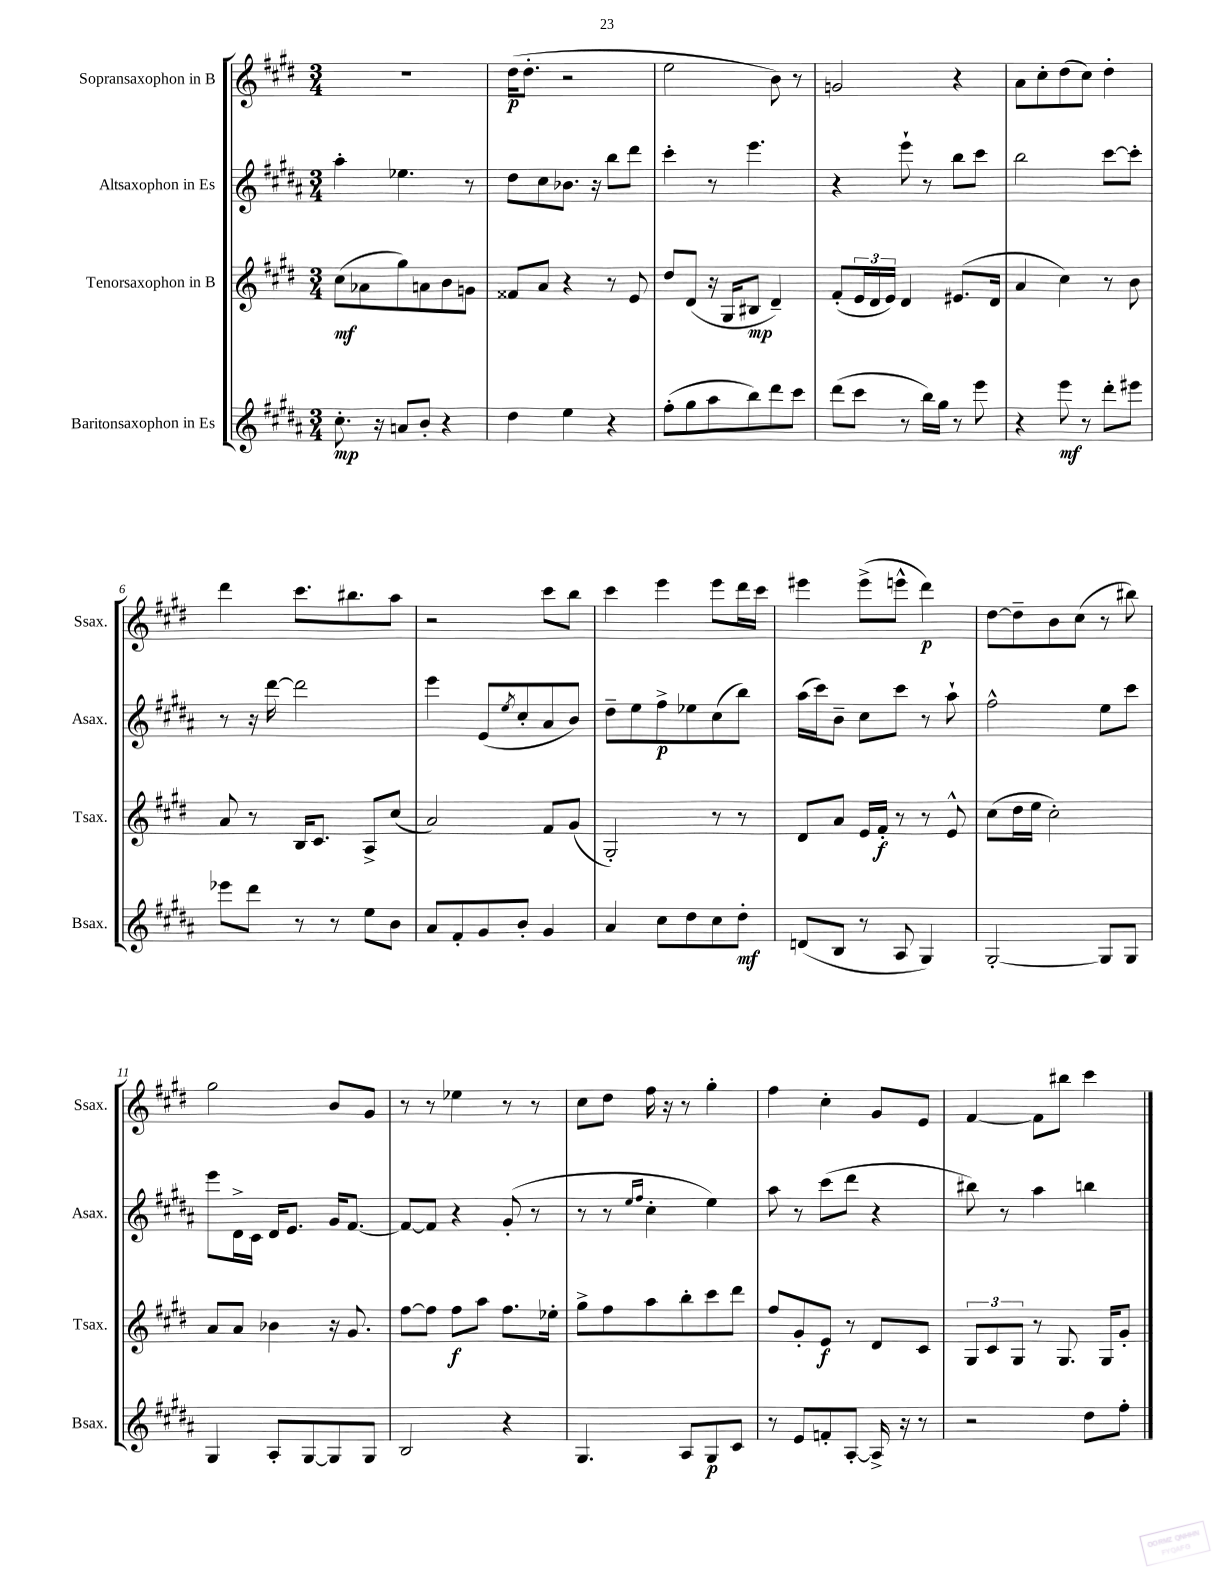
<<
\new StaffGroup <<
\new Staff = "s0" \with { instrumentName = "Sopransaxophon in B" shortInstrumentName = "Ssax." } {
    \clef treble \key e \major \numericTimeSignature \time 3/4
    R2. |
    dis''16\p( dis''8.-. r2 |
    e''2 b'8) r8 |
    g'2 r4 |
    a'8 cis''8-. dis''8( cis''8) dis''4-. |
    dis'''4 cis'''8. bis''8. a''8 |
    r2 cis'''8 b''8 |
    cis'''4 e'''4 e'''8 dis'''16 cis'''16 |
    eis'''4 eis'''8->( e'''8-^ dis'''4\p) |
    dis''8~ dis''8-- b'8 cis''8( r8 bis''8) |
    gis''2 b'8 gis'8 |
    r8 r8 ees''4 r8 r8 |
    cis''8 dis''8 fis''16 r16 r8 gis''4-. |
    fis''4 cis''4-. gis'8 e'8 |
    fis'4~ fis'8 bis''8 cis'''4 \bar "|." |
}
\new Staff = "s1" \with { instrumentName = "Altsaxophon in Es" shortInstrumentName = "Asax." } {
    \clef treble \key b \major \numericTimeSignature \time 3/4
    ais''4-. ees''4. r8 |
    dis''8 cis''8 bes'8. r16 b''8 dis'''8 |
    cis'''4-. r8 e'''4. |
    r4 e'''8-! r8 b''8 cis'''8 |
    b''2 cis'''8~ cis'''8-. |
    r8 r16 dis'''16~ dis'''2 |
    e'''4 e'8( \acciaccatura { e''8 } cis''8-. ais'8 b'8) |
    dis''8-- e''8 fis''8->\p ees''8 cis''8( b''8) |
    ais''16( cis'''16) b'8-- cis''8 cis'''8 r8 ais''8-! |
    fis''2-^ e''8 cis'''8 |
    e'''8 dis'16-> cis'16 dis'16 e'8. gis'16 fis'8.~ |
    fis'8~ fis'8 r4 gis'8-.( r8 |
    r8 r8 \grace { e''16 fis''16 } cis''4-. e''4) |
    ais''8 r8 cis'''8( dis'''8 r4 |
    bis''8) r8 ais''4 b''4 \bar "|." |
}
\new Staff = "s2" \with { instrumentName = "Tenorsaxophon in B" shortInstrumentName = "Tsax." } {
    \clef treble \key e \major \numericTimeSignature \time 3/4
    cis''8\mf( aes'8 gis''8) a'8 b'8 g'8 |
    fisis'8 a'8 r4 r8 e'8 |
    dis''8 dis'8( r16 gis16 bis8\mp dis'4--) |
    fis'8-.( \tuplet 3/2 { e'16 dis'16 e'16) } dis'4 eis'8.( dis'16 |
    a'4 cis''4) r8 b'8 |
    a'8 r8 b16 cis'8. a8-> cis''8( |
    a'2) fis'8 gis'8( |
    gis2-.) r8 r8 |
    dis'8 a'8 e'16 fis'16-.\f r8 r8 e'8-^ |
    cis''8( dis''16 e''16 cis''2-.) |
    a'8 a'8 bes'4 r16 gis'8. |
    fis''8~ fis''8 fis''8\f a''8 fis''8. ees''16-. |
    gis''8-> fis''8 a''8 b''8-. cis'''8 dis'''8 |
    fis''8 gis'8-. e'8\f r8 dis'8 cis'8 |
    \tuplet 3/2 { gis8 cis'8 gis8 } r8 gis8. gis16 gis'8-. \bar "|." |
}
\new Staff = "s3" \with { instrumentName = "Baritonsaxophon in Es" shortInstrumentName = "Bsax." } {
    \clef treble \key b \major \numericTimeSignature \time 3/4
    cis''8.-.\mp r16 a'8 b'8-. r4 |
    dis''4 e''4 r4 |
    fis''8-.( gis''8 ais''8 b''8) dis'''8 cis'''8 |
    dis'''8( cis'''8 r8 b''16) gis''16 r8 e'''8 |
    r4 e'''8\mf r8 dis'''8-. eis'''8 |
    ees'''8 dis'''8 r8 r8 e''8 b'8 |
    ais'8 fis'8-. gis'8 b'8-. gis'4 |
    ais'4 cis''8 dis''8 cis''8 dis''8-.\mf |
    d'8( b8 r8 ais8 gis4) |
    gis2~-. gis8 gis8 |
    gis4 ais8-. gis8~ gis8 gis8 |
    b2 r4 |
    gis4. ais8 gis8\p cis'8 |
    r8 e'8 f'8-. ais8~-. ais16-> r16 r8 |
    r2 dis''8 fis''8-. \bar "|." |
}
>>
>>
